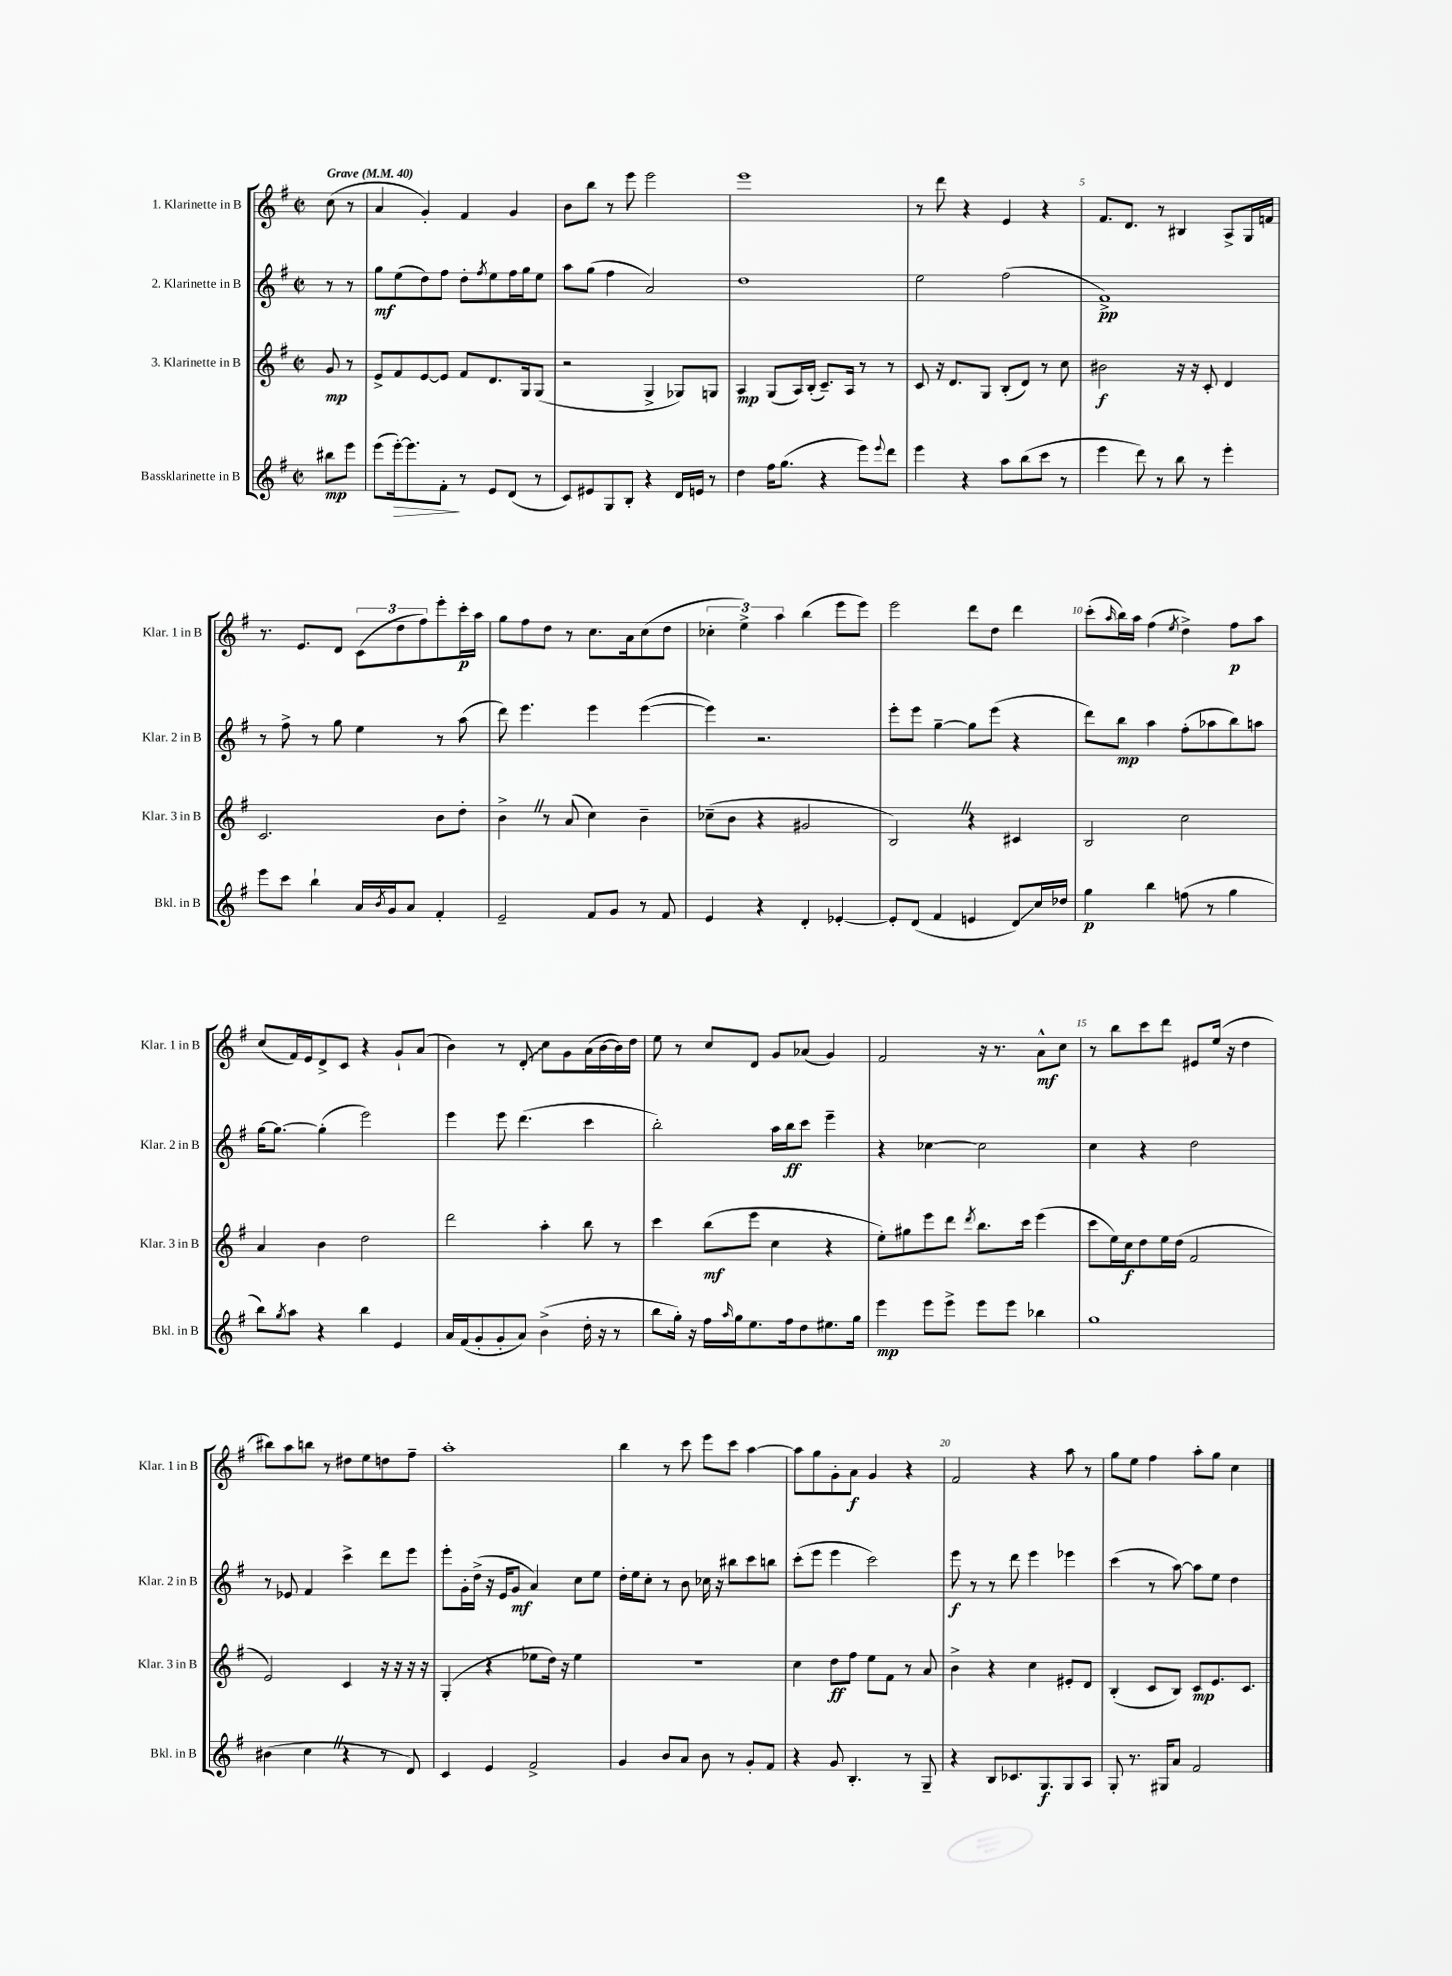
<<
\new StaffGroup <<
\new Staff = "s0" \with { instrumentName = "1. Klarinette in B" shortInstrumentName = "Klar. 1 in B" } {
    \clef treble \key g \major \defaultTimeSignature \time 2/2 \partial 4 \tempo "Grave" 4 = 40
    c''8( r8 |
    a'4 g'4-.) fis'4 g'4 |
    b'8 b''8 r8 e'''8 e'''2 |
    e'''1 |
    r8 d'''8 r4 e'4 r4 |
    fis'8. d'8. r8 bis4 a8-> g16 f'16 |
    r8. e'8. d'8 \tuplet 3/2 { c'8( d''8 fis''8) } e'''8-. c'''16-.\p a''16 |
    g''8 fis''8 d''8 r8 c''8. a'16 c''8( d''8 |
    \tuplet 3/2 { ces''4-. e''4->) a''4 } b''4( e'''8 e'''8) |
    e'''2 d'''8 d''8 d'''4 |
    c'''8-.( \grace { a''16 } b''16) a''16 fis''4( \acciaccatura { e''8 } d''4->) fis''8\p a''8 |
    c''8( fis'16) e'16 d'8-> c'8 r4 g'8-! a'8( |
    b'4) r8 \once \override Glissando.style = #'zigzag d'8-.\glissando c''8 g'8 a'16( b'16~ b'16) d''16 |
    e''8 r8 c''8 d'8 g'8 aes'8( g'4) |
    fis'2 r16 r8. a'8-^\mf c''8 |
    r8 b''8 c'''8 d'''8 eis'8 e''16( r16 d''4 |
    bis''8) a''8 b''8 r8 dis''8 e''8 d''8 fis''8-- |
    a''1-. |
    b''4 r8 c'''8 e'''8 c'''8 a''4~ |
    a''8 g''8 g'8-. a'8\f g'4 r4 |
    fis'2 r4 a''8 r8 |
    g''8 e''8 fis''4 a''8-. g''8 c''4 \bar "|." |
}
\new Staff = "s1" \with { instrumentName = "2. Klarinette in B" shortInstrumentName = "Klar. 2 in B" } {
    \clef treble \key g \major \defaultTimeSignature \time 2/2 \partial 4
    r8 r8 |
    g''8\mf e''8( d''8) fis''8 d''8-. \acciaccatura { fis''8 } e''8 fis''16 g''16 e''8 |
    a''8 g''8( fis''4 a'2) |
    d''1 |
    e''2 fis''2( |
    fis'1->\pp) |
    r8 fis''8-> r8 g''8 e''4 r8 a''8( |
    d'''8) e'''4. e'''4 e'''4~( |
    e'''4) r2. |
    e'''8-. e'''8 g''4~-- g''8 e'''8( r4 |
    d'''8) b''8\mp a''4 fis''8-.( aes''8 b''8) a''8 |
    g''16~ g''8.~ g''4-.( e'''2) |
    e'''4 e'''8 d'''4.( c'''4 |
    b''2-.) a''16 b''16\ff c'''8 e'''4-- |
    r4 ces''4~ ces''2 |
    c''4 r4 d''2 |
    r8 ees'8 fis'4 c'''4-> d'''8 e'''8 |
    e'''8-. g'16-. d''16->( r16 e'16 g'8\mf a'4) c''8 e''8 |
    d''16-. e''16 c''8-. r8 b'8 ces''16 r16 bis''8 c'''8 b''8 |
    c'''8-.( e'''8 e'''4 c'''2) |
    e'''8\f r8 r8 d'''8 e'''4 ees'''4 |
    c'''4( r8 a''8~) a''8 e''8 d''4 \bar "|." |
}
\new Staff = "s2" \with { instrumentName = "3. Klarinette in B" shortInstrumentName = "Klar. 3 in B" } {
    \clef treble \key g \major \defaultTimeSignature \time 2/2 \partial 4
    g'8\mp r8 |
    e'8-> fis'8 e'8~ e'8 fis'8 d'8. g16 g8( |
    r2 g4-> ges8) g8 |
    a4\mp g8( a16) b16-.( c'8.--) a16 r8 r8 |
    c'8 r16 d'8. g8 b8-.( d'8) r8 c''8 |
    bis'2\f r16 r16 c'8-. d'4 |
    c'2. b'8 d''8-. |
    b'4-> \once \override BreathingSign.text = \markup { \musicglyph "scripts.caesura.straight" } \breathe r8 a'8( c''4) b'4-- |
    ces''8--( b'8 r4 gis'2 |
    b2) \once \override BreathingSign.text = \markup { \musicglyph "scripts.caesura.straight" } \breathe r4 cis'4 |
    b2 c''2 |
    a'4 b'4 d''2 |
    d'''2 a''4-. b''8 r8 |
    c'''4 b''8\mf( e'''8 c''4 r4 |
    e''8-.) gis''8 e'''8 d'''8 \acciaccatura { d'''8 } b''8. c'''16 e'''4( |
    c'''8 e''16) c''16\f d''8 e''16 d''16( fis'2 |
    e'2) c'4 r16 r16 r16 r16 |
    g4-.( r4 ees''8 d''16) r16 ees''4 |
    r1 |
    c''4 d''8\ff fis''8 e''8 fis'8 r8 a'8 |
    b'4-> r4 c''4 eis'8-. d'8 |
    b4-.( c'8 b8) c'8\mp e'8. c'8. \bar "|." |
}
\new Staff = "s3" \with { instrumentName = "Bassklarinette in B" shortInstrumentName = "Bkl. in B" } {
    \clef treble \key g \major \defaultTimeSignature \time 2/2 \partial 4
    bis''8\mp e'''8 |
    e'''8( e'''16~-.\>) e'''8. fis'8-.\! r8 e'8 d'8( r8 |
    c'8) eis'8 g8 b8-. r4 d'16 e'16 r8 |
    d''4 fis''16 g''8.( r4 e'''8) \appoggiatura { e'''8 } d'''8 |
    e'''4 r4 a''8 b''8( c'''8 r8 |
    e'''4 d'''8) r8 b''8 r8 e'''4-. |
    e'''8 c'''8 b''4-! a'16 \acciaccatura { b'8 } g'16 a'8 fis'4-. |
    e'2-- fis'8 g'8 r8 fis'8 |
    e'4 r4 d'4-. ees'4~-. |
    ees'8-. d'8( fis'4 e'4 d'8\glissando) c''16 des''16 |
    g''4\p b''4 f''8( r8 g''4 |
    b''8) \acciaccatura { g''8 } a''8 r4 b''4 e'4 |
    a'16 fis'16( g'8-. g'8-. a'8) b'4->( d''16-. r16 r8 |
    b''8 g''16-.) r16 fis''16 \grace { a''16 } g''16 e''8. fis''16 d''8 eis''8. g''16 |
    e'''4\mp e'''8 e'''8-> e'''8 e'''8 bes''4 |
    g''1 |
    bis'4( c''4 \once \override BreathingSign.text = \markup { \musicglyph "scripts.caesura.straight" } \breathe r4 r8 d'8) |
    c'4 e'4 fis'2-> |
    g'4 b'8 a'8 b'8 r8 g'8-. fis'8 |
    r4 g'8 b4.-. r8 g8-- |
    r4 b8 ces'8. g8.\f g8 a8 |
    g8-. r8. gis16 a'8 fis'2 \bar "|." |
}
>>
>>
\layout { \context { \Score \override BarNumber.break-visibility = ##(#f #t #t) barNumberVisibility = #(every-nth-bar-number-visible 5) } }
